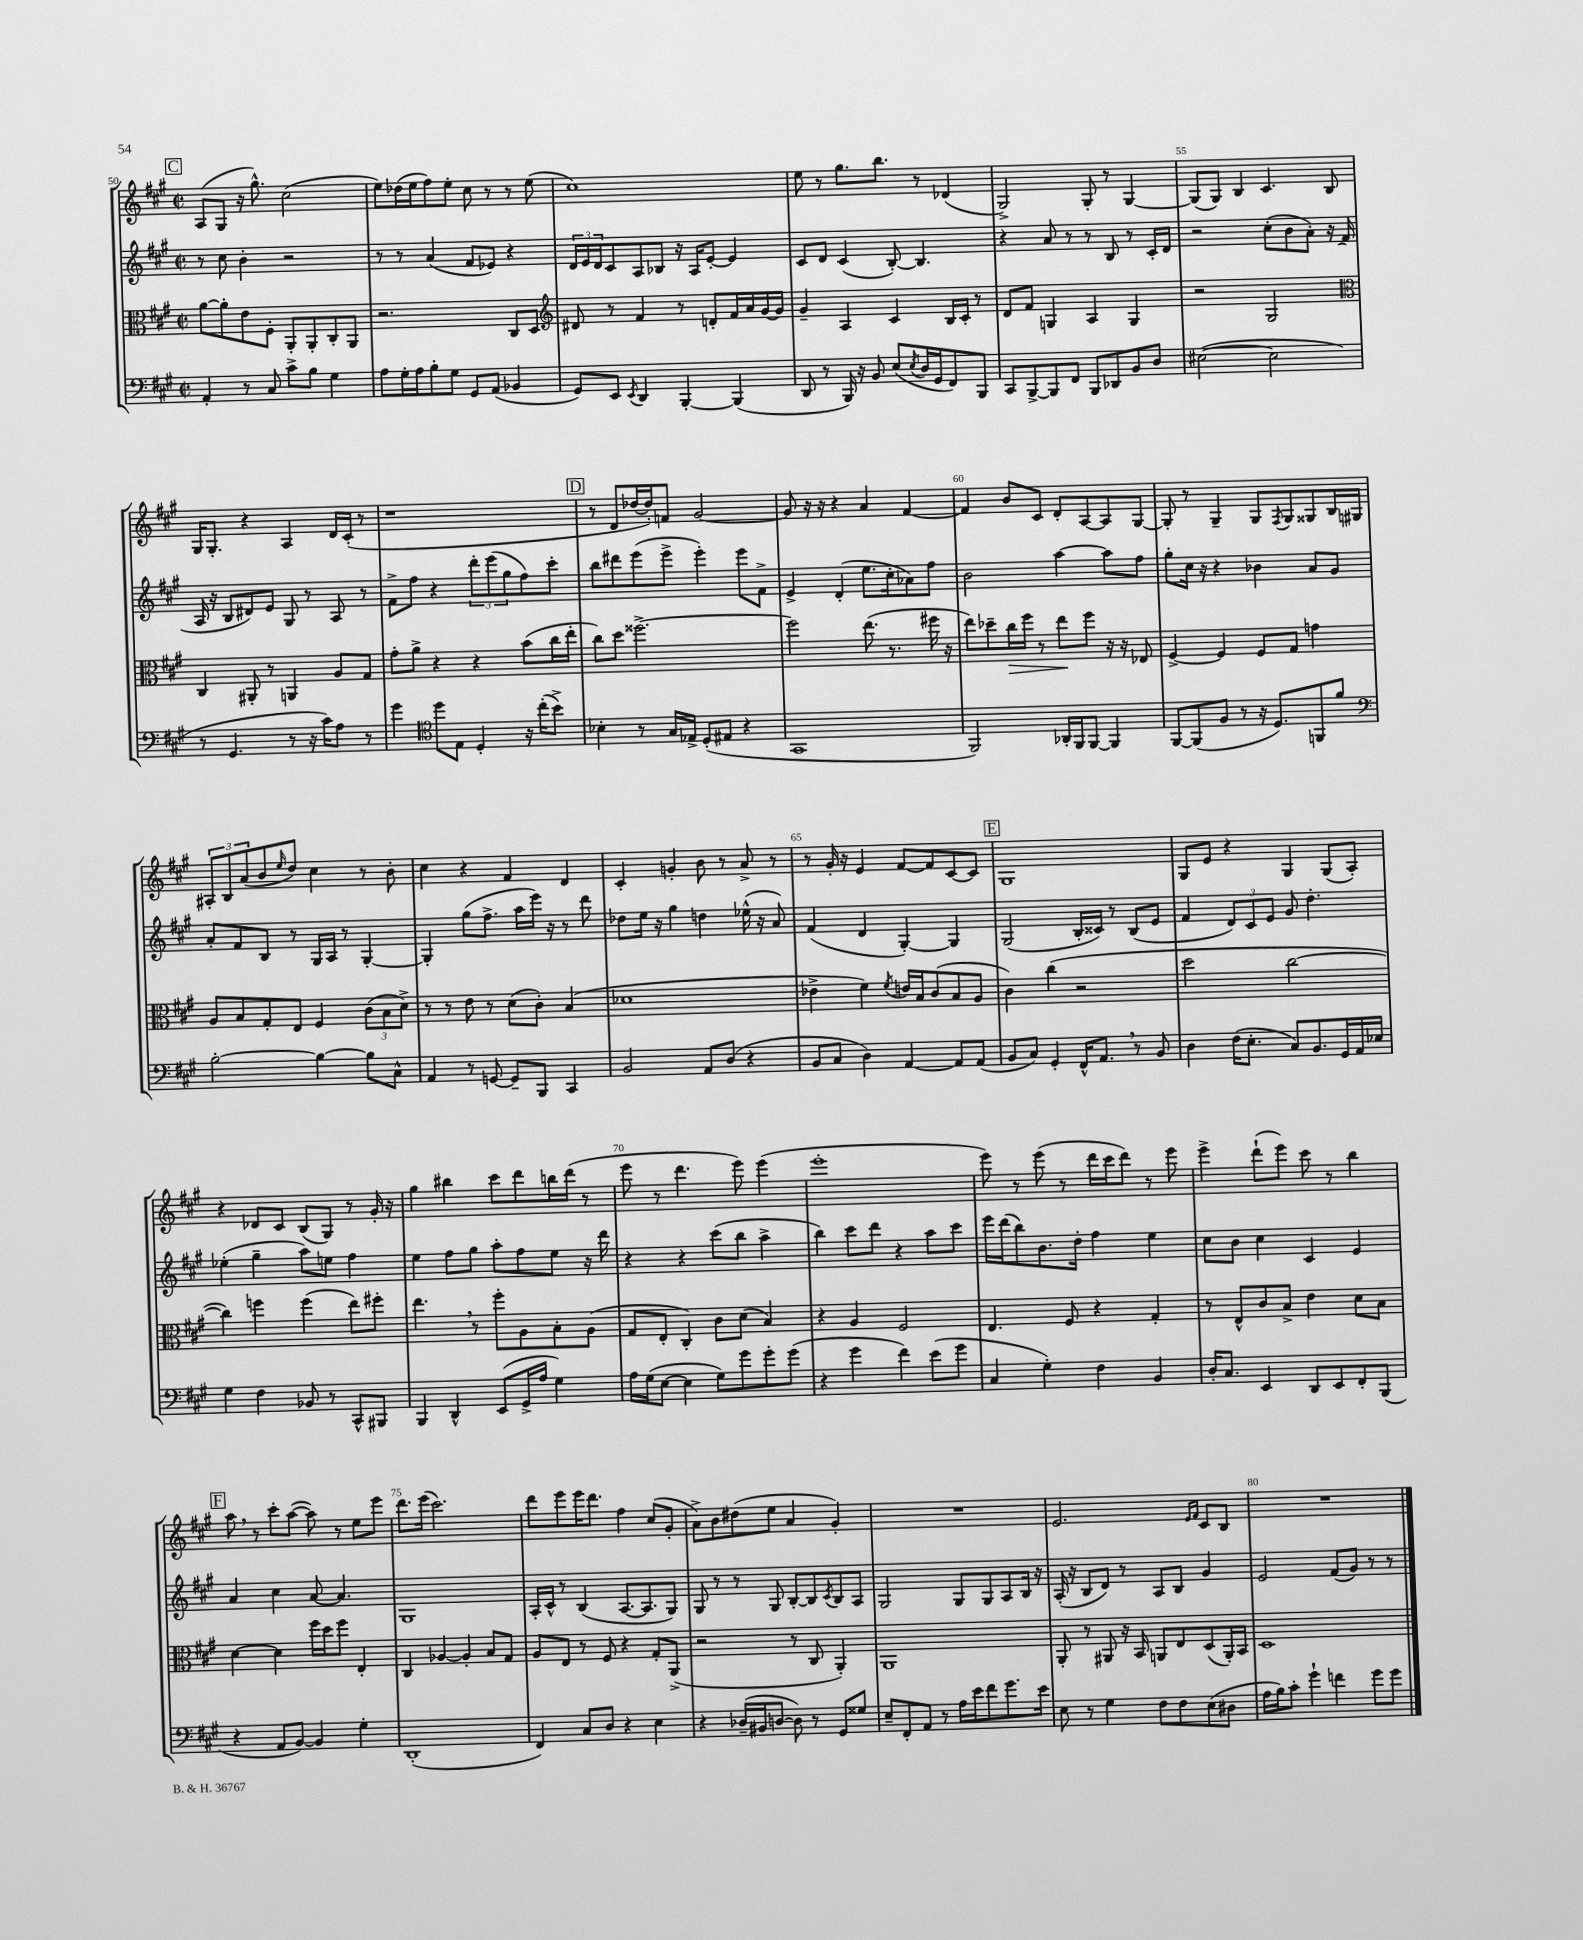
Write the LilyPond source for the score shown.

<<
\new StaffGroup <<
\new Staff = "s0" {
    \clef treble \key a \major \defaultTimeSignature \time 2/2
    \mark \markup { \box "C" } a8( gis8 r16 gis''8.-^) cis''2( |
    e''8) des''16( e''16 fis''8) e''8-. cis''8 r8 r8 e''8( |
    cis''1) |
    e''8 r8 gis''8. b''8. r8 des'4( |
    gis2->) gis8-. r8 gis4~ |
    gis8( gis8) b4 cis'4. b8 |
    gis16 gis8.-. r4 a4 d'16 cis'16-.( r8 |
    r1 |
    \mark \markup { \box "D" } r8 d'8 des''16~ des''16-.) f'8 gis'2~ |
    gis'8 r16 r16 r4 a'4 fis'4~ |
    fis'4 b'8 cis'8 d'8-. a8~ a8 gis8~ |
    gis8-. r8 gis4-- gis8 \acciaccatura { fis8 } gis8 gisis8 b16 gis16 |
    \tuplet 3/2 { ais8-. b8 a'8( } b'8 \grace { e''16 } d''8) cis''4 r8 b'8-. |
    cis''4 r4 fis'4 d'4 |
    cis'4-. g'4-. b'8 r8 a'8-> r8 |
    r8 gis'16-. r16 e'4 fis'8~ fis'8 cis'8~ cis'8 |
    \mark \markup { \box "E" } gis1 |
    gis8 e'8 r4 gis4 gis8( a8-.) |
    r4 des'8 cis'8 b8( gis8) r8 gis'16-. r16 |
    gis''4 bis''4 cis'''8 d'''8 b''16 d'''16( r8 |
    e'''8 r8 d'''4. e'''8) e'''4( |
    e'''1-. |
    e'''8) r8 e'''8( r8 d'''16 cis'''16 d'''8) r8 e'''8 |
    e'''4-> d'''8-!( e'''8) cis'''8 r8 b''4 |
    \mark \markup { \box "F" } a''8 \breathe r8 cis'''8-. a''8~( a''8) r8 e''8 e'''8 |
    d'''8. e'''16( cis'''2.) |
    d'''8 e'''8 e'''16 d'''8. fis''4 cis''8( gis'8-. |
    a'8->) b'8 dis''8( e''8 a'4 gis'4-.) |
    R1 |
    e'2. \grace { e'16 fis'16 } cis'8 b8 |
    R1 \bar "|." |
}
\new Staff = "s1" {
    \clef treble \key a \major \defaultTimeSignature \time 2/2
    \mark \markup { \box "C" } r8 cis''8 b'4-. r2 |
    r8 r8 a'4( fis'8 ees'8) r4 |
    \tuplet 3/2 { d'16 e'16 d'16 } cis'8 a8 bes8 r16 a16 e'8~-. e'4 |
    cis'8 d'8 cis'4( b8~-.) b4. |
    r4 a'8 r8 r8 b8 r8 cis'16-. d'16 |
    r2 cis''8-.( b'8 a'8-.) r16 fis'16( |
    a16 r16 b8 dis'8) e'8 gis8 r8 a8 r8 |
    fis'8-> fis''8 r4 \tuplet 3/2 { d'''8-. e'''8( gis''8 } fis''8) cis'''8-. |
    \mark \markup { \box "D" } b''8 dis'''8 e'''8( e'''8-> e'''4-.) e'''8 fis'8-> |
    e'4-> d'4-.( e''8. cis''16-. aes'8) fis''8 |
    b'2 a''4~ a''8 fis''8 |
    gis''8-. cis''16 r16 r4 bes'4 a'8 gis'8 |
    a'8-. fis'8 b8 r8 gis16 a16 r8 gis4~-. |
    gis4-. gis''8( fis''8.-> a''16 e'''16) r16 r8 d'''8 |
    des''8 e''16 r16 gis''4 d''4 ees''16-^( r16 a'8) |
    fis'4( d'4 gis4~-.) gis4 |
    \mark \markup { \box "E" } gis2( b16-. cisis'16) r8 b8( e'8 |
    fis'4 \tuplet 3/2 { d'8) cis'8 e'8 } gis'8 d''4.-. |
    ees''4-.( gis''4-- a''8) e''8 fis''4 |
    e''4 fis''8 gis''8 a''8-. fis''8 e''8 r16 d'''16 |
    r4 r4 cis'''8( b''8 a''4-> |
    b''4) cis'''8 d'''8 r4 a''8 cis'''8 |
    e'''16 d'''16( b''8) b'8. d''16-. fis''4 e''4 |
    cis''8 b'8 cis''4 cis'4 e'4 |
    \mark \markup { \box "F" } a'4 cis''4 a'8~ a'4. |
    gis1 |
    a16-. cis'16-^ r8 b4( a8.~ a8. gis8) |
    gis8 r8 r8 gis8 b8~-. b8 \acciaccatura { cis'8 } b8 a8 |
    gis2 gis8 gis8 a8 b16 r16 |
    a16-.( r16 b8 d'8) r8 a8 b8 gis'4 |
    e'2 fis'8( gis'8) r8 r8 \bar "|." |
}
\new Staff = "s2" {
    \clef alto \key a \major \defaultTimeSignature \time 2/2
    \mark \markup { \box "C" } a'8~ a'8-. e'8 fis8-. a,8-. a,8-. cis8-. a,8 |
    r2. cis8 d8 |
    \clef treble dis'8 r8 fis'4 r8 d'8-. fis'16 a'16 gis'16~ gis'16 |
    gis'4-- a4 cis'4 b16 cis'16-. r8 |
    d'8 fis'8 g4 a4 g4 |
    r2 gis2 |
    \clef alto cis4 ais,8-. r8 a,4 a8 gis8 |
    gis'8-. a'8-> r4 r4 b'8( cis''16 e''16-. |
    \mark \markup { \box "D" } cis''8) d''8 fisis''2.~-> |
    fisis''2 e''8.( r8. fis''16 r16 |
    e''8) des''8-- cis''16\> fis''16 r8 e''8\! fis''8 r16 r16 ees8 |
    fis4~-> fis4 fis8 gis8 g'4 |
    a8 b8 gis8-. e8 fis4 \tuplet 3/2 { cis'8( b8 d'8->) } |
    r8 r8 e'8 r8 d'8( cis'8-.) b4( |
    des'1 |
    ees'4-> fis'4) \acciaccatura { fis'8 } e'16 b16 cis'8( b8 a8 |
    \mark \markup { \box "E" } cis'4) cis''4( r2 |
    d''2 cis''2~ |
    cis''4) f''4 f''4( e''8) fis''8-. |
    e''4. \breathe r8 fis''8-. a8 b8-. a8( |
    gis8 e8-. cis4-.) cis'8 d'8( b4) |
    r4 a4 fis2 |
    e4. fis8 r4 gis4-. |
    r8 e8-^ cis'8 b8-> e'4 d'8 b8 |
    \mark \markup { \box "F" } d'4~ d'4 fis''16 d''16 fis''8 e4-. |
    cis4 aes4~ aes4-. b8 gis8 |
    a8 e8 r8 fis8 r4 gis8-. a,8->( |
    r2 r8 cis8 a,4-.) |
    a,1 |
    a,8-. r8 ais,8 r16 b,16 a,8 e8 d8( a,16-.) b,16 |
    d1 \bar "|." |
}
\new Staff = "s3" {
    \clef bass \key a \major \defaultTimeSignature \time 2/2
    \mark \markup { \box "C" } a,4-. r8 cis8 cis'8-> b8 gis4 |
    a8 gis16-. a16 b8-. gis8 gis,8 a,8( bes,4 |
    gis,8) e,8 \acciaccatura { e,8 } d,4 b,,4~-. b,,4( |
    d,8 r8 b,,16) r16 b,8 e8( \acciaccatura { e8 } d16 gis,16 fis,8) b,,8 |
    cis,8 b,,8~-> b,,8 fis,8 b,,8 des,8 b,8 d8 |
    eis2~( eis2 |
    r8 gis,4. r8 r16 cis'16) a8 r8 |
    gis'4 \clef tenor d''8 e8 d4-. r16 cis''16-.( b'8->) |
    \mark \markup { \box "D" } bes4-. r8 gis16 ees16-> d8-.( eis8 r4 |
    gis,1 |
    fis,2) aes,16-. fis,16 fis,8~ fis,4 |
    fis,8~ fis,8( fis8 r8 r16 d8.) f,8 fis'8 |
    \clef bass b2~-. b4~ b8 cis8-^ |
    a,4 r8 g,8~ g,8-- b,,8 cis,4 |
    b,2 a,8 d8( r4 |
    b,8 cis8 d4) a,4~ a,8 a,8( |
    \mark \markup { \box "E" } b,8 cis8) gis,4-. fis,16-^ a,8. \breathe r8 b,8 |
    d4 fis16( e8.-. cis8) b,8. gis,16 a,16 ees16 |
    gis4 fis4 bes,8 r8 cis,8-^ bis,,8 |
    b,,4 d,4-^ e,8( gis,16-> a16 gis4) |
    a16 gis16( e8~ e4 gis8) gis'8 gis'8-. gis'8( |
    r4 gis'4 fis'4) e'8( gis'8 |
    cis4 gis4-.) fis4 b,4 |
    d16-. cis8. e,4 d,8 e,8 fis,8-. b,,8( |
    \mark \markup { \box "F" } r4 a,8 b,8~) b,4 gis4-. |
    d,1-.( |
    fis,4) cis8 d8 r4 e4 |
    r4 des16--( bis,16 d8~ d8) r8 gis,8 gisis8 |
    e8-- fis,8-. a,8 r8 a16 e'16 fis'8 gis'8. e'16 |
    e8 r8 gis4 fis8 fis8 e8( dis8 |
    a16 b16) cis'8-. gis'4-! f'4 gis'8 gis'8 \bar "|." |
}
>>
>>
\layout { \context { \Score currentBarNumber = #50 \override BarNumber.break-visibility = ##(#f #t #t) barNumberVisibility = #(every-nth-bar-number-visible 5) } }
